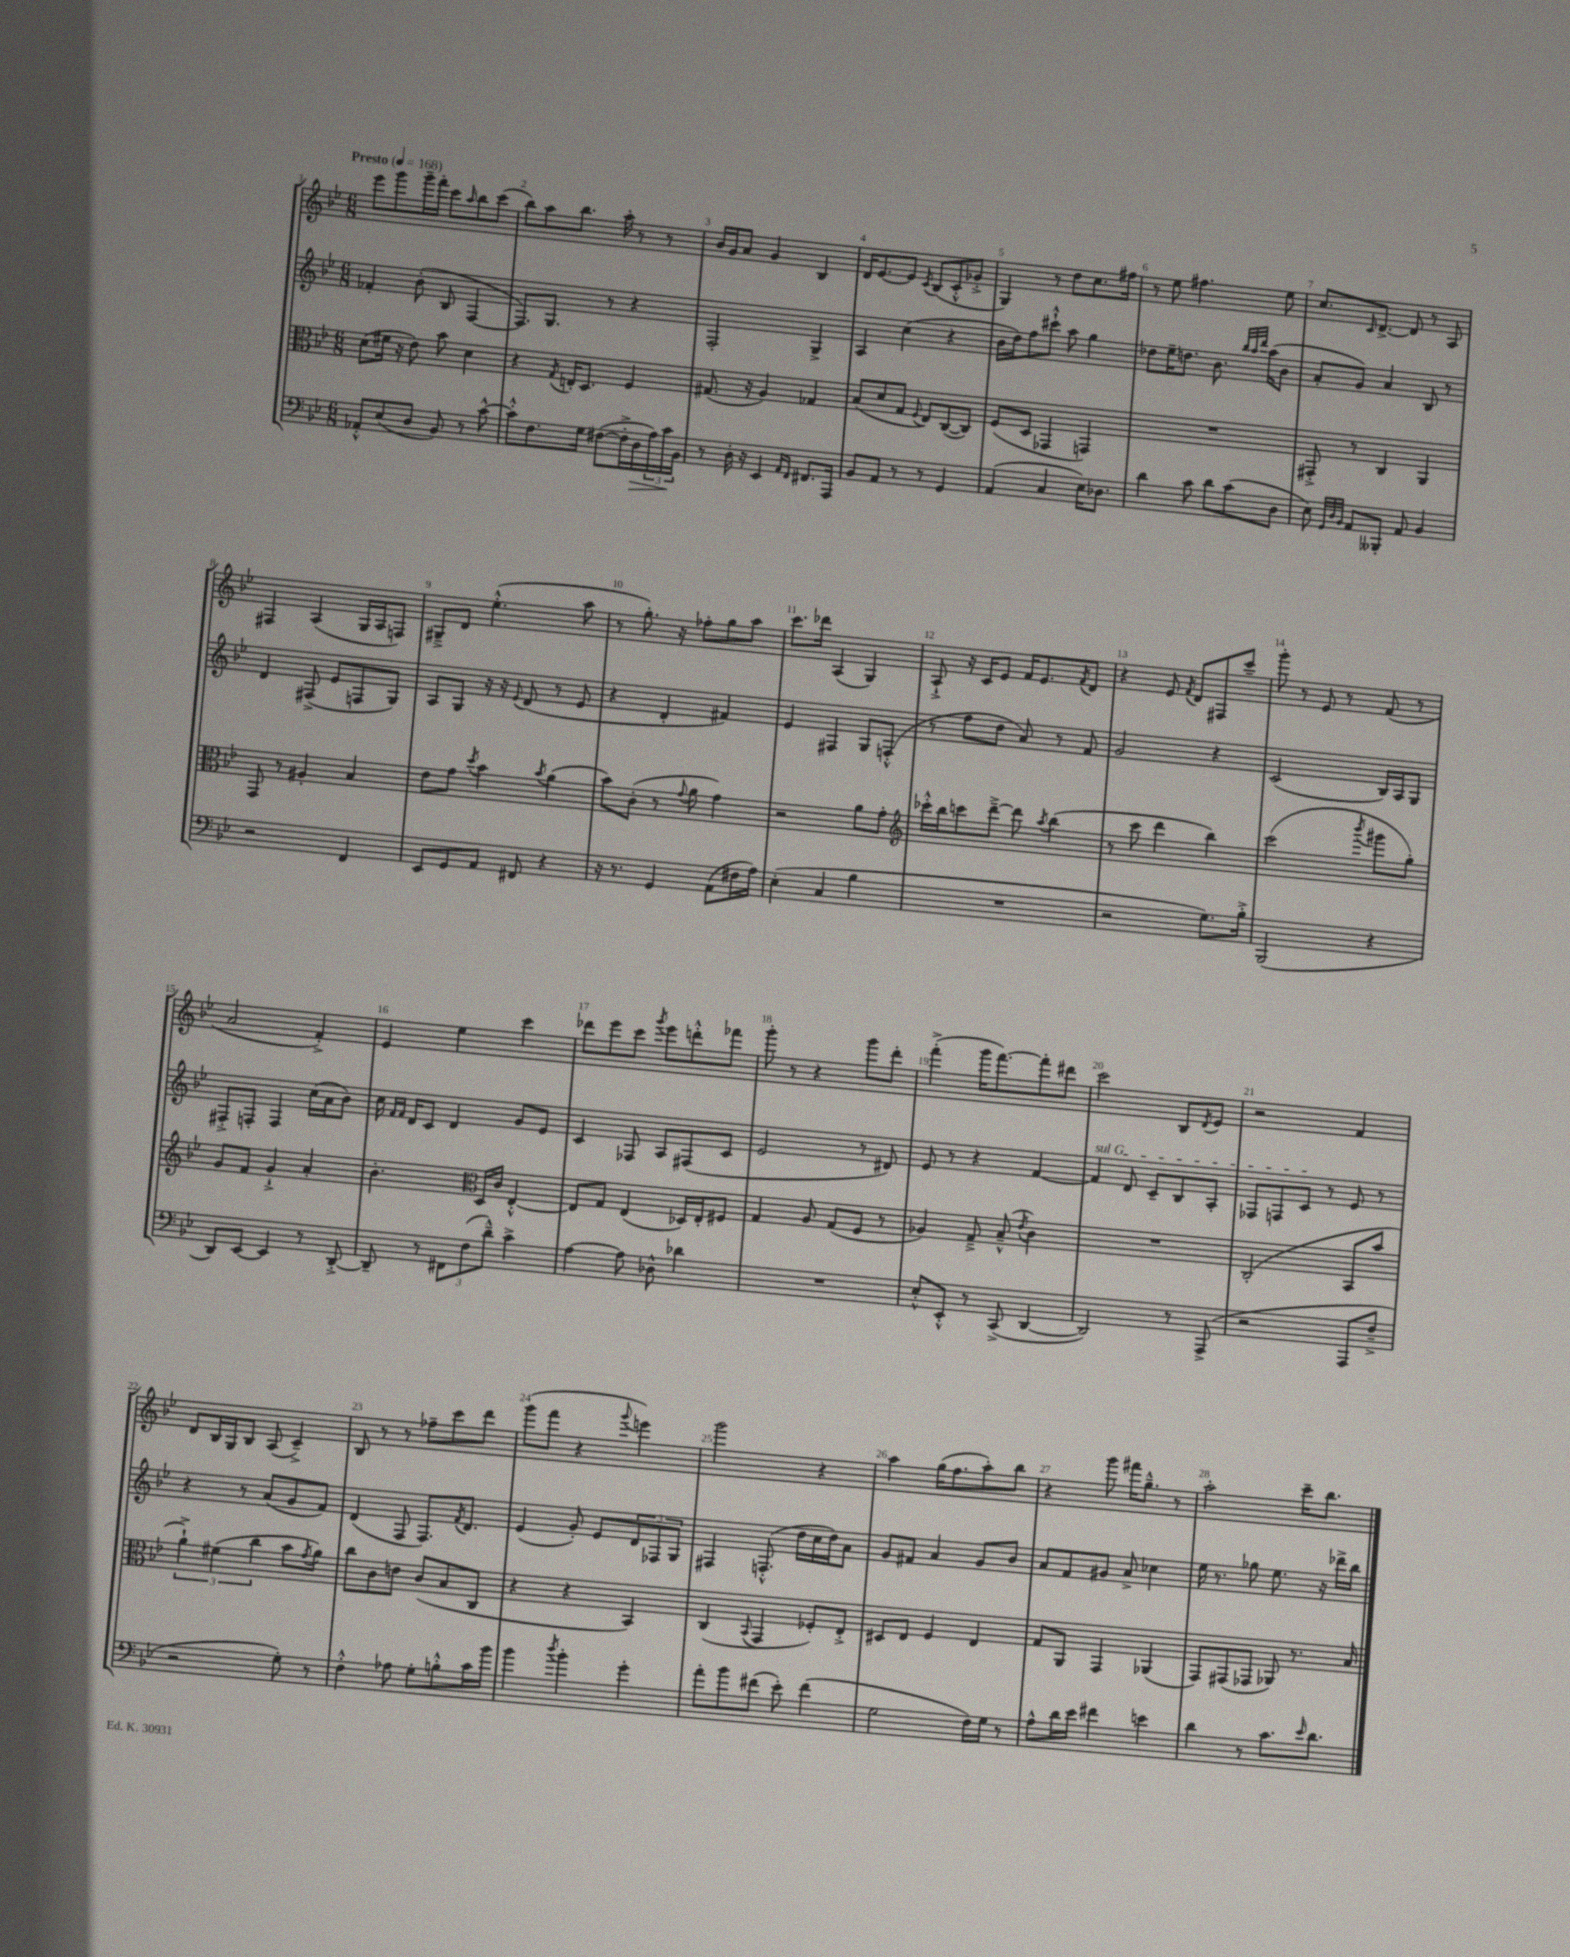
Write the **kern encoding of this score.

**kern	**kern	**kern	**kern
*staff4	*staff3	*staff2	*staff1
*clefF4	*clefC3	*clefG2	*clefG2
*k[b-e-]	*k[b-e-]	*k[b-e-]	*k[b-e-]
*M6/8	*M6/8	*M6/8	*M6/8
*MM168	*MM168	*MM168	*MM168
8AA-'^^/L	(8d\L	4f-'/	8eee-\L
(8E-/	16f#\Jk	.	8ggg\
.	16r	.	.
8D/J	8e-\)	(8b-'\	16ggg~\L
.	.	.	16fff'\JJ
8BB-/)	8b-\	8B-/	8ccc\L
.	.	.	16qqaa/
8r	4d\	[4F/	8bb-\
[8c^^\	.	.	(8ccc\J
=	=	=	=
8c'^^\]L	4r	8.F/]L)	8bb-\L)
8.F\	.	.	8aa\
.	.	8.G/J	.
.	8qG/	.	.
.	16E'/LK	.	8.bb-\J
16G\Jk	8.D/J	.	.
([8F#\L	.	8r	.
.	.	.	16aa'\
16F#'^\]L	4F/	4r	8r
16D\	.	.	.
24A\)	.	.	8r
24c\	.	.	.
24BB-\JJ	.	.	.
=	=	=	=
8r	(8.G#/	2F'/	16b-/LL
.	.	.	16g/J
16D'\	.	.	8a/J
16r	16r	.	.
4EE-/	4A/)	.	4g/
16qqAA/LL	.	.	.
16qqFF/JJ	.	.	.
8.FF#/L	4G-/	4G^/	4B-/
16AAA/Jk	.	.	.
=	=	=	=
8BB-/L	(8B-/L	4A/	16d/LK
.	.	.	[8.e-/
8AA/J	8d/	.	.
8r	8G/J	(4cc\	8e-/]J
.	8qqF/	.	8qc/
8r	8E-/L)	.	(8B-/L
4GG/	([8C/	4r	8c'^^/
.	8C/]J)	.	8g-'^/J
=	=	=	=
(4AA/	(8F/L	16b-\LL	4G/)
.	.	16dd\J)	.
.	8D/J	8ff\	.
4C/	4GG-/	8ccc#`^^\J	8r
.	.	8aa\	8dd\L
16E-\LK)	4GG/)	4gg\	8.cc\
8.D-\J	.	.	.
.	.	.	16ff#\Jk
=	=	=	=
4d\	2.r	8dd-\L	8r
.	.	16ee-~\K	8ee-\
.	.	8.dd\J	.
8c\	.	.	4.ff#\
8d\L	.	8.b-\	.
(8c\	.	.	.
.	.	32qqbb-/LLL	.
.	.	32qqaa/	.
.	.	32qqddd/JJJ	.
.	.	(16aa\LK	.
8D\J	.	8b-\J	8ee-\
=	=	=	=
8E-\)	8GG#'^/	8a'/L	8.cc/L
32qqGG/LLL	.	.	.
32qqD/	.	.	.
32qqBB-/JJJ	.	.	.
8AA/L	8r	8g/J)	.
.	.	.	16qqc/
.	.	.	[8.d^/J
8BBB--'/J	4C/	4a/	.
8AA/	.	.	8d/]
4BB-/	4AA/	8B-/	8r
.	.	8r	8A/
=	=	=	=
2r	8GG/	4d/	4F#/
.	8r	.	.
.	4A#'/	(8F#^/	(4A/
.	.	8e-/L	.
4FF/	4B-/	8F/	16G/LL
.	.	.	16A/J
.	.	8G/J)	8F/J)
=	=	=	=
8EE-/L	8e-\L	8A/L	8G#~^/L
8GG/	8g\J	8G/J	8d/J
.	8qdd/	.	.
8AA/J	4b-\	16r	(4.ee-'^^\
.	.	16r	.
.	.	8qqe-/	.
8FF#/	.	(8d/	.
.	8qb-/	.	.
4r	(4a\	8r	.
.	.	8e-/	8aa\
=	=	=	=
16r	8b-\L)	4r	8r
8.r	.	.	.
.	(8c'\J	.	8.gg'\)
4GG/	8r	4d'/	.
.	.	.	16r
.	8qqg/	.	.
.	8a\	.	8ff-'\L
(8AA\L	4g\)	4f#/)	8gg\
16F#\L	.	.	8aa\J
16A\JJ)	.	.	.
=	=	=	=
(4E-'\	2r	4e-/	8.ccc\L
.	.	.	16ddd-\Jk
4C/	.	4F#/	(4A/
4B-\	8a\L	8G/L	4G/)
.	8g'\J	(8F'^^/J	.
=	=	=	=
*	*clefG2	*	*
2.r	16ccc-'^^\LL	8r	8A`^/
.	16bb-\J	.	.
.	8ccc\	8ff\L	16r
.	.	.	16c/LK
.	[8ddd~^\J	8dd\J	8e-/J
.	8ddd\]	8a/)	16f/LK
.	.	.	8.e-/
.	8qaa/	.	.
.	(4bb-\	8r	.
.	.	.	8qf/
.	.	8f/	8d/J
=	=	=	=
2r	8r	2g/	4r
.	8ccc\	.	.
.	4ddd\	.	8e-/
.	.	.	8qf/
.	.	.	8d/L
8.G\L)	4bb-\)	4r	8F#/
.	.	.	8ccc~/J
16B-'^\Jk	.	.	.
=	=	=	=
(2BBB-/	(2ccc\	(2c/	8ggg'\
.	.	.	8r
.	.	.	8e-/
.	.	.	8r
.	8qbbb-/	.	.
4r	8ggg#\L	16B-/LL)	(8f/
.	.	16A/J	.
.	8gg'\J)	8G/J	8r
=	=	=	=
8DD/L)	8g/L	8F#'^/L	2a/
[8EE-/J	8f/J	8F'/J	.
4EE-/]	4g`^/	4F/	.
8r	4a'/	(16cc\LL	4f'^/)
.	.	16a\J	.
[8DD'^/	.	8b-\J)	.
=	=	=	=
8DD~/]	4.b-'\	16cc\	4e-/
.	.	16qqf/LL	.
.	.	16qqf/JJ	.
.	.	16d/LK	.
8r	.	8c/J	.
12FF#\L	.	4d/	4ee-\
(12F\	.	.	.
*	*clefC3	*	*
.	16D/LL	.	.
12d~^^\J)	.	.	.
.	16c/JJ	.	.
4c^\	[4E-'^^/	8g/L	4ccc\
.	.	8e-/J	.
=	=	=	=
[4A\	8E-/]L	4c/	8ddd-\L
.	8G/J	.	8eee-\
8A\]	(4E-/	8F-/	8ccc\J
.	.	.	8qggg/
8D-^^\	.	8A/L	8eee-\L
4d-\	16D-/LL)	(8F#/	8ddd'^^\
.	16E-'/J	.	.
.	8F#/J	8c/J	8fff-\J
=	=	=	=
2.r	4G/	2e-/	8ggg'\
.	.	.	8r
.	8A/	.	4r
.	(8G/L	.	.
.	8F/J	8r	8ggg\L
.	8r	8d#/)	8ddd'\J
=	=	=	=
8E-'^^/L	4A-/)	8e-/	(4fff'^\
8EE-'^^/J	.	8r	.
8r	8G~^/	4r	16ggg\LK
.	.	.	[8.fff\)
(8CC^/	(8B-~^^/	.	.
.	8qe-/	.	.
[4DD/	4c\)	[4f/	8fff'\]
.	.	.	8ddd#\J
=	=	=	=
2DD/])	2.r	4f/]	2ccc\
.	.	8d/	.
.	.	8c~/L	.
8r	.	8B-/	8B-/L
.	.	.	8qd/
(8AAA^/	.	8A'/J	8e-/J
=	=	=	=
2r	(2C'/	8F-/L	2r
.	.	8F/	.
.	.	8c/J	.
.	.	8r	.
8AAA/L	8BB-/L	8e-/	4f/
8F~^/J	8b-/J	8r	.
=	=	=	=
2r	6a`^\)	4r	8d/L
.	.	.	16B-/L
.	(6f#\	.	.
.	.	.	16G/J
.	.	8r	8B-/J
.	6cc\	.	.
.	.	(8a/L	(8A/
8G'\)	8b-\L	8g/	4c~^/)
.	8qg/	.	.
8r	8a\J)	8f/J)	.
=	=	=	=
4F'^^\	8cc\L	(4d/	8B-/
.	8c\	.	8r
8A-\	8e\J	8F/	8r
8G'\L	(8c/L	8.F/L)	8ff-~\L
8B'^^\	8B-/	.	8ccc\
.	.	8qf/	.
.	.	8.d/J	.
16c\L	8C/J	.	8ddd\J
16b-\JJ	.	.	.
=	=	=	=
4b-\	4r	(4e-/	(8ggg\L
.	.	.	8fff\J
8qdd/	.	.	.
4b-'\	4r	8g'/)	4r
.	.	8e-/L	.
.	.	.	8qqggg/
4g'\	4BB-/)	12d/	4eee\)
.	.	12F-/	.
.	.	12G/J	.
=	=	=	=
8a'\L	(4C/	4F#/	2ggg\
8b-\	.	.	.
.	8qqBB-/	.	.
(8f#\J	4GG/	(8.F'^^/	.
8e-'\)	.	.	.
.	.	16dd\LL	.
(4f#\	8F-'/L)	16cc\	4r
.	.	16dd\J)	.
.	8E-'^/J	8a\J	.
=	=	=	=
2G\	8D#/L	8g/L	4aa\
.	8E-/J	8f#/J	.
.	4F/	4a/	(16gg\LK
.	.	.	8.ff\
16F\LL)	4E-/	8g/L	8aa'\)
16G\JJ	.	.	.
8r	.	8b-/J	8bb-\J
=	=	=	=
8A^^\L	8G/L	8a/L	4r
16d\L	8AA/J	8f/	.
16e-\JJ	.	.	.
4f#\	4GG/	8g#/J	8ggg\
.	.	8a^/	16fff#\LK
.	.	.	8.gg~^^\J
4e\	(4AA-/	4cc-\	.
.	.	.	8r
=	=	=	=
4d\	8GG/L)	16ee-\	2aa'\
.	.	8.r	.
.	(8GG#/	.	.
8r	8GG-/J	8gg-\	.
8.c\L	8AA-/)	8.ee-\	.
.	8.r	.	16ccc~\LK
16qqe-/	.	.	.
8.d\J	.	16r	8.bb-\J
.	.	16ddd-^\LL	.
.	16B-/	16bb-\JJ	.
==	==	==	==
*-	*-	*-	*-
